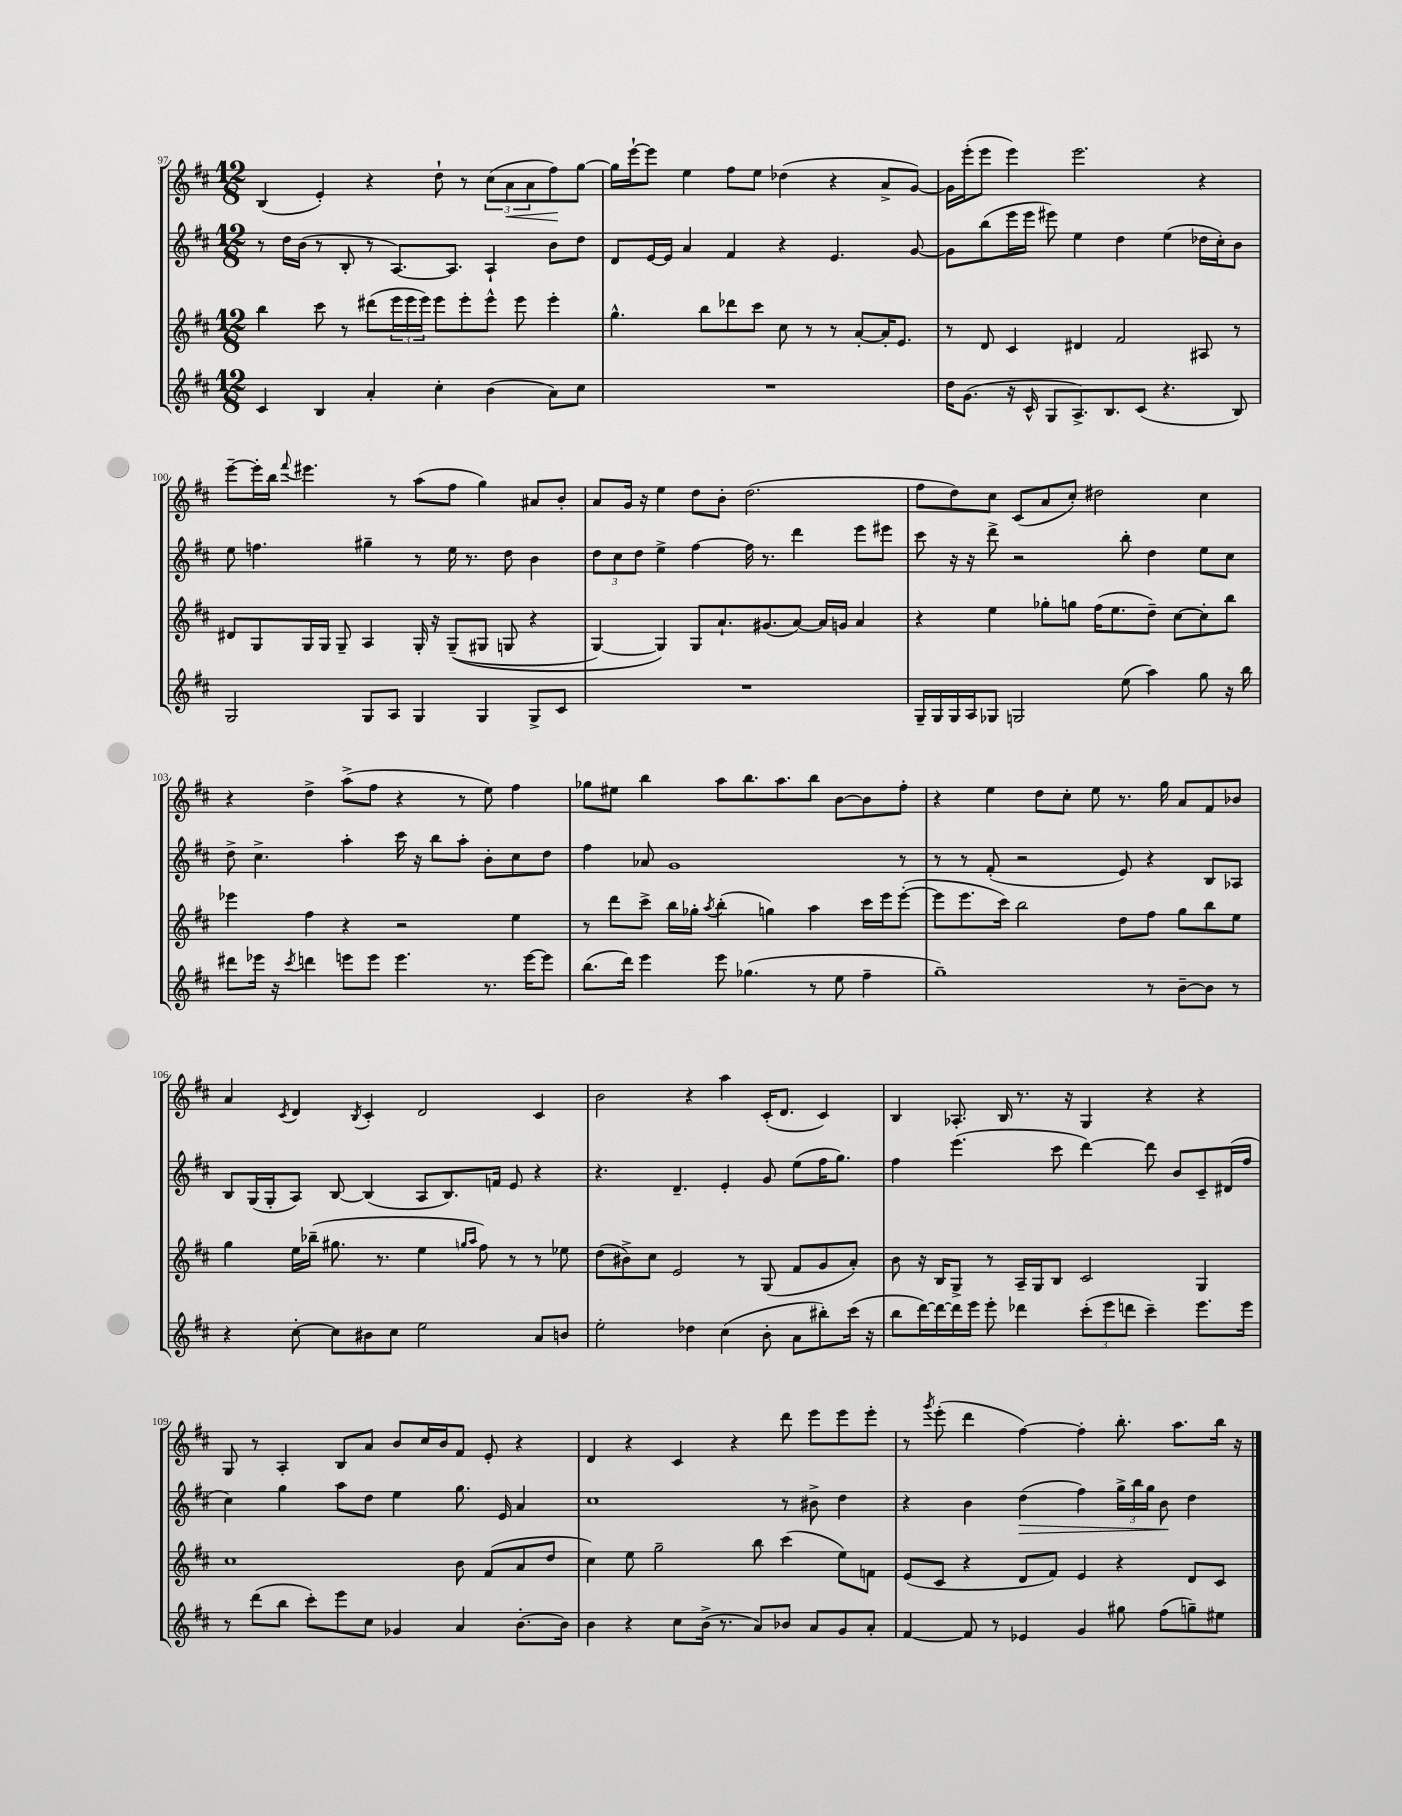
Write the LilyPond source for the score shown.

<<
\new StaffGroup <<
\new Staff = "s0" {
    \clef treble \key d \major \numericTimeSignature \time 12/8
    b4( e'4-.) r4 d''8-! r8 \tuplet 3/2 { cis''8( a'8\< a'8 } fis''8\!) g''8~ |
    g''16 e'''16~-! e'''8 e''4 fis''8 e''8 des''4( r4 a'8-> g'8~) |
    g'16 e'''16-.( e'''8 e'''4) e'''2. r4 |
    e'''8~-- e'''16-. b''16 \appoggiatura { fis'''8 } eis'''4. r8 a''8( fis''8 g''4) ais'8 b'8-. |
    a'8 g'16 r16 e''4 d''8 b'8-. d''2.( |
    fis''8 d''8) cis''8 cis'8( a'8 cis''8-.) dis''2 cis''4 |
    r4 d''4-> a''8->( fis''8 r4 r8 e''8) fis''4 |
    ges''8 eis''8 b''4 a''8 b''8. a''8. b''8 b'8~ b'8 fis''8-. |
    r4 e''4 d''8 cis''8-. e''8 r8. g''16 a'8 fis'8 bes'8 |
    a'4 \acciaccatura { cis'8 } d'4 \acciaccatura { b8 } cis'4-. d'2 cis'4 |
    b'2 r4 a''4 cis'16-.( d'8. cis'4) |
    b4 aes8.-. b16 r8. r16 g4 r4 r4 |
    g8 r8 a4-. b8 a'8 b'8 cis''16 b'16 fis'8 e'8-. r4 |
    d'4 r4 cis'4 r4 d'''8 e'''8 e'''8 e'''8-. |
    r8 \acciaccatura { g'''8 } e'''8-.( d'''4 fis''4~) fis''4-. b''8.-. a''8. b''16 r16 \bar "|." |
}
\new Staff = "s1" {
    \clef treble \key d \major \numericTimeSignature \time 12/8
    r8 d''16 b'16( r8 b8-. r8 a8.~) a8. a4-! b'8 d''8 |
    d'8 e'16~ e'16 a'4 fis'4 r4 e'4. g'8~ |
    g'8 b''8( e'''16 e'''16 eis'''8) e''4 d''4 e''4( des''16 cis''16-.) b'8 |
    e''8 f''4. gis''4-- r8 e''16 r8. d''8 b'4 |
    \tuplet 3/2 { d''8 cis''8 d''8 } e''4-> fis''4~ fis''16 r8. d'''4 e'''8 eis'''8 |
    cis'''8 r16 r16 d'''8-> r2 b''8-. d''4 e''8 cis''8 |
    d''8-> cis''4.-> a''4-. cis'''16 r16 b''8 a''8-. b'8-. cis''8 d''8 |
    fis''4 aes'8 g'1 r8 |
    r8 r8 fis'8-.( r2 e'8) r4 b8 aes8 |
    b8 g16( g16-. a8) b8~ b4( a8 b8.) f'16 e'8 r4 |
    r4. d'4.-- e'4-. g'8 e''8( fis''16 g''8.) |
    fis''4 e'''4.( cis'''8 d'''4~) d'''8 b'8 cis'8-- dis'16( fis''16 |
    cis''4) g''4 a''8 d''8 e''4 g''8. e'16 a'4 |
    cis''1 r8 bis'8-> d''4 |
    r4 b'4 d''4\>( fis''4) \tuplet 3/2 { g''16-> b''16 g''16 } b'8\! d''4 \bar "|." |
}
\new Staff = "s2" {
    \clef treble \key d \major \numericTimeSignature \time 12/8
    b''4 cis'''8 r8 dis'''8( \tuplet 3/2 { e'''16 e'''16 e'''16) } e'''8 e'''8-. e'''8-^ e'''8 e'''4-. |
    g''4.-^ b''8 des'''8 cis'''8 cis''8 r8 r8 a'8~-. a'16-. e'8. |
    r8 d'8 cis'4 dis'4 fis'2 ais8 r8 |
    dis'8 g8 g16 g16 g8-- a4 g16-. r16 g8--(\( gis8 g8 r4 |
    g4~) g4\) g8 a'8.-! gis'8.( a'8~) a'16 g'16 a'4 |
    r4 e''4 ges''8-. g''8 fis''16( e''8. d''8--) cis''8~ cis''8-. b''8 |
    ees'''4 fis''4 r4 r2 e''4 |
    r8 d'''8 cis'''8-> b''16 ges''16-. \acciaccatura { a''8 } b''4-.( g''4) a''4 cis'''16 e'''16 e'''8~-.( |
    e'''8 e'''8. cis'''16) b''2 d''8 fis''8 g''8 b''8 e''8 |
    g''4 e''16 bes''16--( gis''8. r8. e''4 \grace { g''16 a''16 } fis''8) r8 r8 ees''8 |
    d''8( bis'8->) cis''8 e'2 r8 g8( fis'8 g'8 a'8-.) |
    b'8 r16 b16 g8-> r8 a16-- g16 b8 cis'2 g4 |
    cis''1 b'8 fis'8( a'8 d''8 |
    cis''4) e''8 g''2-- b''8 cis'''4( e''8) f'8 |
    e'8( cis'8 r4 d'8 fis'8) e'4 r4 d'8 cis'8 \bar "|." |
}
\new Staff = "s3" {
    \clef treble \key d \major \numericTimeSignature \time 12/8
    cis'4 b4 a'4-. cis''4-. b'4( a'8) cis''8 |
    R1. |
    d''16 g'8.( r16 cis'16-^ g8 a8.->) b8. cis'8( r4. b8) |
    g2 g8 a8 g4 g4 g8-> cis'8 |
    R1. |
    g16-- g16 g16 a16 ges8 g2 e''8( a''4) g''8 r16 b''16 |
    dis'''8 ees'''16 r16 \acciaccatura { cis'''8 } d'''4 e'''8 e'''8 e'''4. r8. e'''16~ e'''8 |
    b''8.( d'''16) e'''4 e'''8 ges''4.( r8 e''8 fis''4-- |
    g''1--) r8 b'8~-- b'8 r8 |
    r4 cis''8~-. cis''8 bis'8 cis''8 e''2 a'8 b'8 |
    e''2-. des''4 cis''4( b'8-. a'8 bis''8-.) cis'''16( r16 |
    b''8 d'''16~) d'''16~ d'''16 e'''16 e'''8-. des'''4 \tuplet 3/2 { cis'''8-.( e'''8 d'''8 } cis'''4--) e'''8. e'''16 |
    r8 d'''8( b''8 cis'''8-.) e'''8 cis''8 ges'4 a'4 b'8.~-. b'16 |
    b'4 r4 cis''8 b'16->( r8. a'8) bes'8 a'8 g'8 a'8-. |
    fis'4~ fis'8 r8 ees'4 g'4 gis''8 fis''8( g''8--) eis''8 \bar "|." |
}
>>
>>
\layout { \context { \Score currentBarNumber = #97 } }
